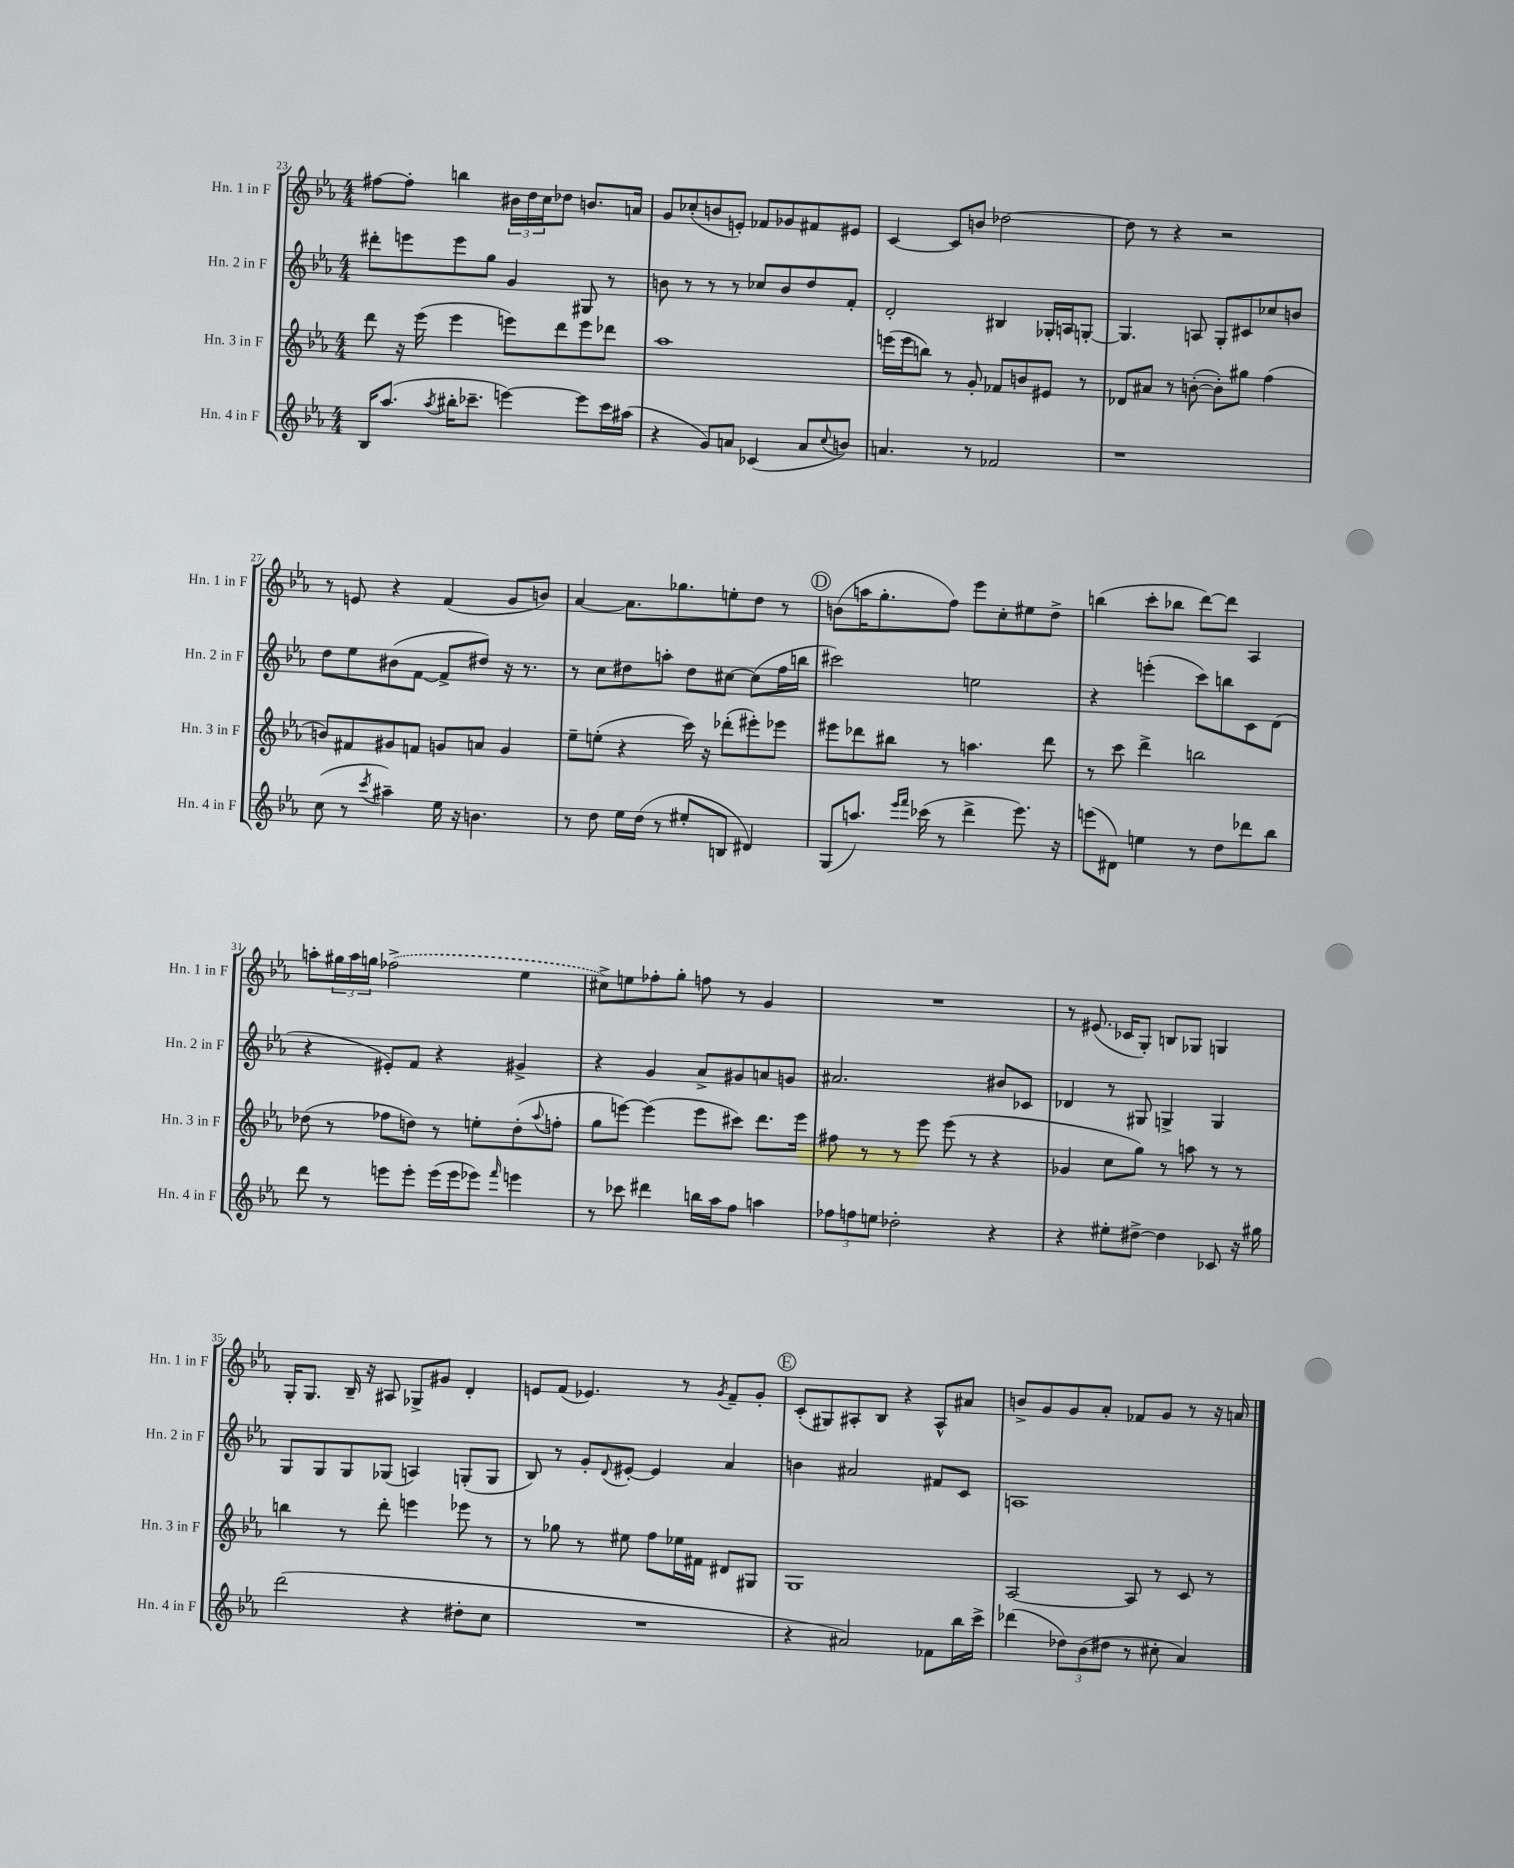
<<
\new StaffGroup <<
\new Staff = "s0" \with { instrumentName = "Hn. 1 in F" shortInstrumentName = "Hn. 1 in F" } {
    \clef treble \key ees \major \numericTimeSignature \time 4/4
    fis''8~ fis''8-. b''4 \tuplet 3/2 { bis'16 d''16 c''16 } des''8 b'8. a'16 |
    g'8 ces''8-.( b'8 e'8-.) fes'8 ges'8 fis'8 eis'8 |
    c'4~ c'8 b'8 des''2~ |
    des''8 r8 r4 r2 |
    r8 e'8 r4 f'4( g'8 b'8) |
    aes'4~ aes'8. ges''8. e''8-. d''8 r8 |
    \mark \markup { \circle "D" } b'8( a''16 g''8.-. f''8) ees'''8 c''8-. eis''8 d''8-> |
    b''4( c'''8-. bes''8 d'''8~) d'''8 aes4 |
    a''8-. \tuplet 3/2 { gis''16 a''16 g''16 } \once \slurDashed fes''2->( ees''4 |
    cis''8->) e''8 fes''8-. g''8-. f''8 r8 g'4 |
    R1 |
    r8 eis'8.( ces'16 g8-.) b8 ges8 g4 |
    g16-. g8. bes16-- r16 ais8 ges8-> gis'8 d'4-. |
    e'8 f'8( ees'4.) r8 \acciaccatura { g'8 } f'8-- g'8-. |
    \mark \markup { \circle "E" } c'8-.( gis8) ais8-. bes8 r4 ais8-^ ais'8 |
    b'8-> g'8 g'8 aes'8-. fes'8 g'8 r8 r16 a'16 \bar "|." |
}
\new Staff = "s1" \with { instrumentName = "Hn. 2 in F" shortInstrumentName = "Hn. 2 in F" } {
    \clef treble \key ees \major \numericTimeSignature \time 4/4
    dis'''8-. e'''8 e'''8 g''8 g'4 gis8 r8 |
    b'8 r8 r8 r8 ces''8 b'8 d''8 f'8-. |
    d'2-. bis4 ges16-. a16 g8~-. |
    g4. a8 g8-. cis'8 ces''8 b'8 |
    d''8 ees''8 bis'8( f'8~ f'8-> dis''8) r16 r8. |
    r8 c''8 dis''8 a''8-. dis''8 cis''8~ cis''8( f''16 b''16 |
    \mark \markup { \circle "D" } cis'''2) e''2 |
    r4 e'''4-.( c'''8) b''8 c'8 d'8( |
    r4 eis'8-.) f'8 r4 gis'4-> |
    r4 g'4 aes'8-> gis'8 a'8 g'8 |
    ais'2. bis'8 ces'8 |
    des'4 r8 gis8 g4-> g4 |
    g8 g8 g8 ges8( a4) g8-.( g8 |
    bes8) r8 g'8-. \appoggiatura { d'8 } eis'8~-. eis'4 aes'4 |
    \mark \markup { \circle "E" } b'4 ais'2 fis'8 c'8 |
    a1 \bar "|." |
}
\new Staff = "s2" \with { instrumentName = "Hn. 3 in F" shortInstrumentName = "Hn. 3 in F" } {
    \clef treble \key ees \major \numericTimeSignature \time 4/4
    d'''8 r16 ees'''16( ees'''4 e'''8) d'''8 e'''8 des'''8 |
    aes''1 |
    e'''16( e'''16 b''8) r8 g'8-. fes'8 b'8 eis'8 r8 |
    des'8 ais'8 r8 b'8~-.( b'8-.) gis''8 f''4( |
    b'8) fis'8 gis'8 f'8 g'8 a'8 g'4 |
    ees''8-- e''8-.( r4 c'''16) r16 des'''8-.( eis'''8-.) ees'''8 |
    \mark \markup { \circle "D" } eis'''8 des'''8 bis''8 r8 a''4. des'''8 |
    r8 c'''8 d'''4-> b''2 |
    des''8( r8 fes''8 d''8) r8 e''8-. d''8-.( \appoggiatura { aes''8 } f''8-. |
    g''8 e'''8~) e'''4( e'''8 cis'''8) d'''8. e'''16 |
    fis''8 r8 r8 ees'''8 ees'''8( r8 r4 |
    ges'4 c''8 g''8) r8 a''8 r8 r8 |
    b''4 r8 d'''8-. e'''4 ees'''8 r8 |
    r8 ges''8 r8 eis''8 f''8 ees''16 fis'16 dis'8 gis8 |
    \mark \markup { \circle "E" } g1 |
    aes2~ aes8 r8 c'8 r8 \bar "|." |
}
\new Staff = "s3" \with { instrumentName = "Hn. 4 in F" shortInstrumentName = "Hn. 4 in F" } {
    \clef treble \key ees \major \numericTimeSignature \time 4/4
    bes16 aes''8.( \acciaccatura { aes''8 } bis''16-. ces'''8.-- e'''4~) e'''8 ces'''16 ais''16( |
    r4 g'8) a'8 ces'4( a'8 \appoggiatura { c''8 } b'8) |
    a'4. r8 fes'2 |
    r1 |
    c''8( r8 \acciaccatura { c'''8 } ais''4--) ees''16 r16 b'4. |
    r8 d''8 ees''16 d''16( r8 eis''8-. b8 dis'4) |
    \mark \markup { \circle "D" } g8( a''8.) \grace { ees'''16 f'''16 } ces'''16( r8 d'''4-> ees'''8.) r16 |
    e'''8( dis'8) e''4 r8 d''8 des'''8 bes''8 |
    d'''8 r8 e'''8 e'''8-. e'''16( e'''16 ees'''8) \grace { f'''16 } e'''4 |
    r8 ces'''8 dis'''4 b''16 aes''16 f''8 a''4 |
    \tuplet 3/2 { fes''8 f''8 e''8 } des''2-. r4 |
    r4 eis''8-. dis''8~-> dis''4 ces'8 r16 gis''16 |
    d'''2( r4 dis''8-. c''8 |
    R1 |
    \mark \markup { \circle "E" } r4 ais'2) fes'8 bes''16 c'''16-> |
    des'''4( \tuplet 3/2 { des''8) bes'8( dis''8 } r8 cis''8-. aes'4) \bar "|." |
}
>>
>>
\layout { \context { \Score currentBarNumber = #23 } }
